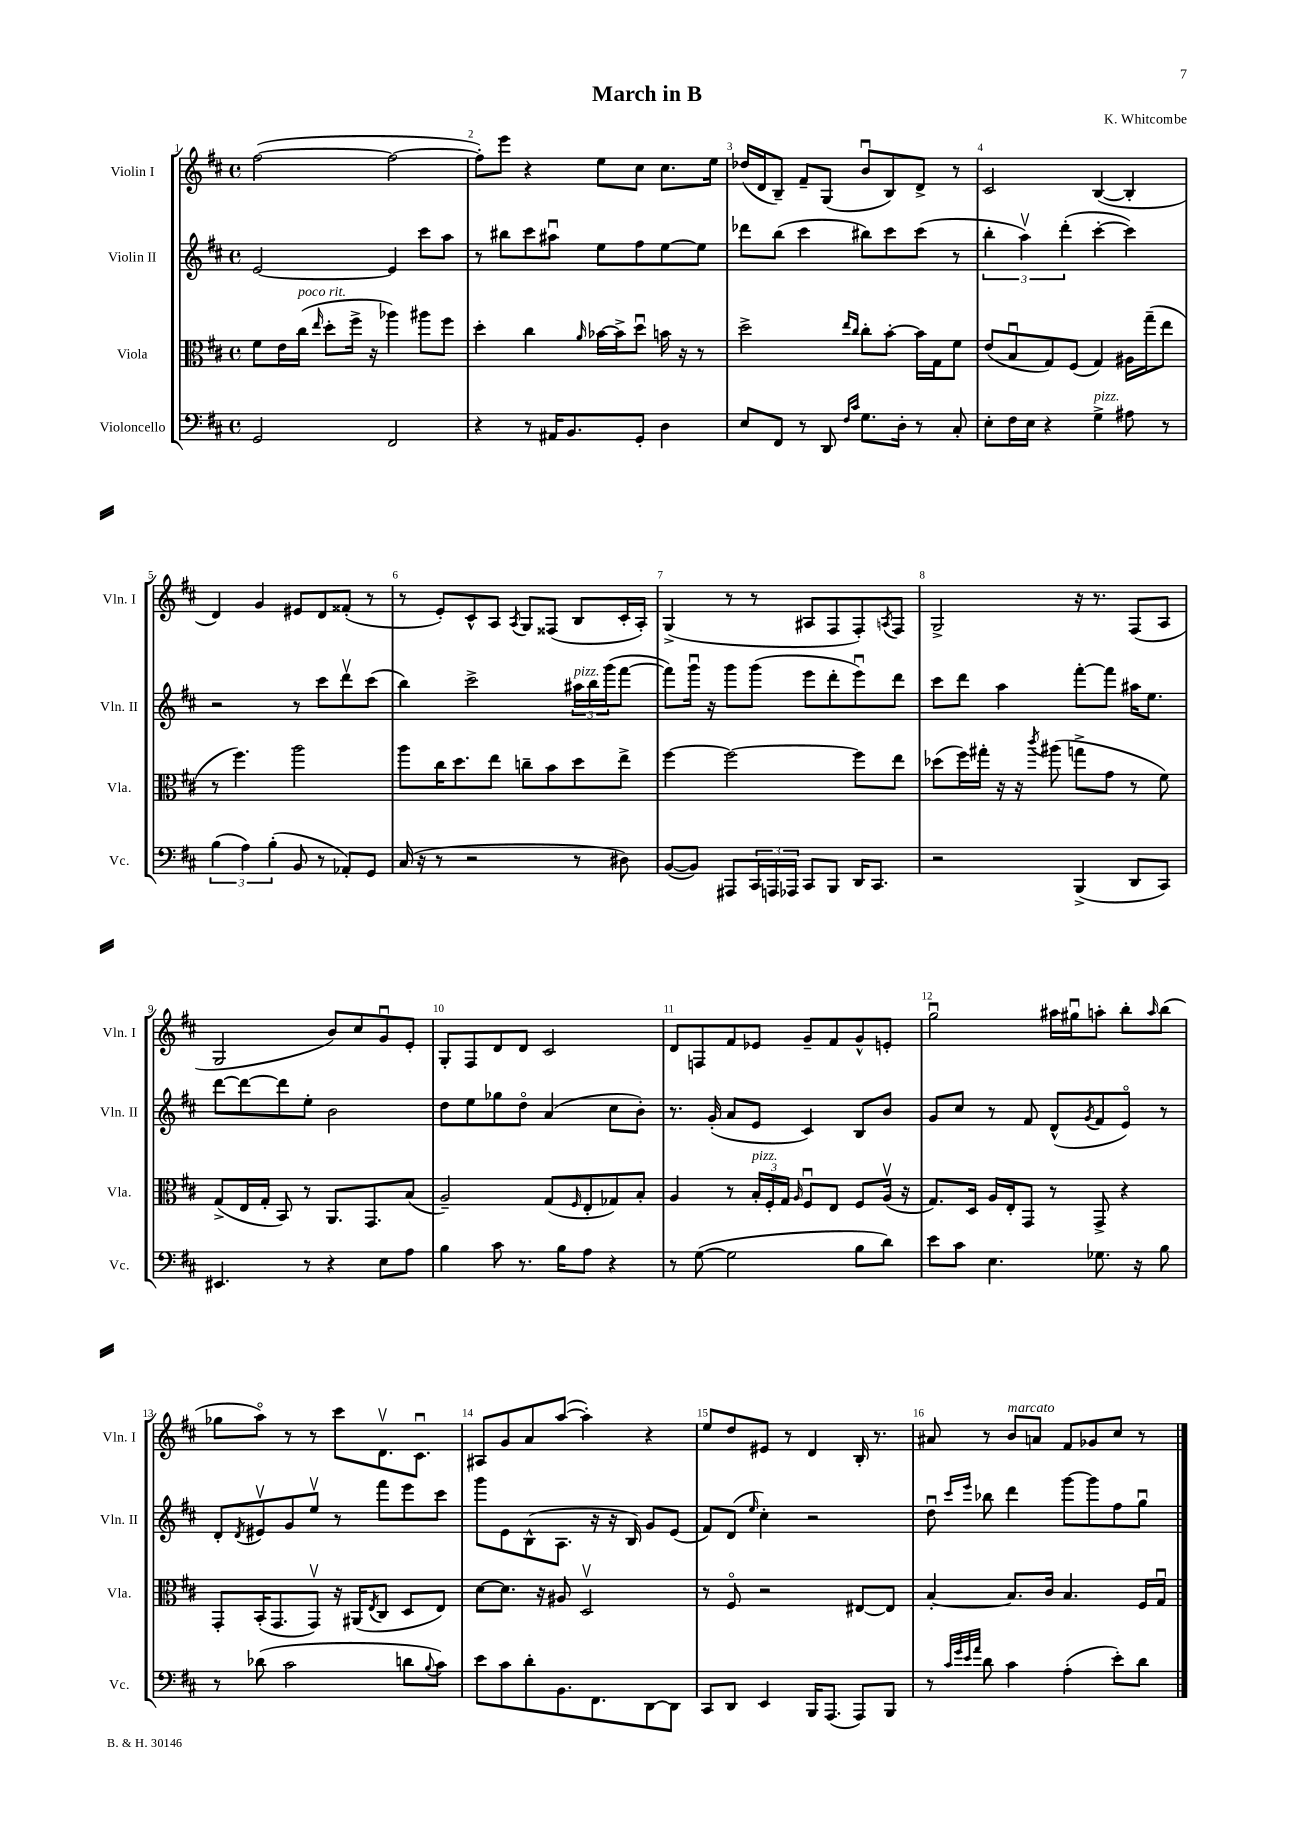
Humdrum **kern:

**kern	**kern	**kern	**kern
*part4	*part3	*part2	*part1
*staff4	*staff3	*staff2	*staff1
*I"Violoncello	*I"Viola	*I"Violin II	*I"Violin I
*I'Vc.	*I'Vla.	*I'Vln. II	*I'Vln. I
*clefF4	*clefC3	*clefG2	*clefG2
*k[f#c#]	*k[f#c#]	*k[f#c#]	*k[f#c#]
*M4/4	*M4/4	*M4/4	*M4/4
*met(c)	*met(c)	*met(c)	*met(c)
=1	=1	=1	=1
2GG/	8f#\L	[2e/	([2ff#\
.	16e\L	.	.
!	!LO:TX:a:i:t=poco rit.	!	!
.	(16cc#\JJ	.	.
.	16qqee/	.	.
.	8dd'\L	.	.
.	16ff#^\Jk	.	.
.	16r	.	.
2FF#/	4aa-X\)	4e/]	2ff#\_
.	8aa#X\L	8ccc#\L	.
.	8ff#\J	8aa\J	.
=2	=2	=2	=2
4r	4dd'\	8r	8ff#'\L])
.	.	8bb#X\L	8eee\J
8r	4cc#\	8ccc#\	4r
16AA#X/KL	.	8aa#Xu\J	.
8.BB/	.	.	.
.	16qqa/	.	.
.	[16b-X\LL	8ee\L	8ee\L
.	16b-^\J]	.	.
8GG'/J	8ddu\J	8ff#\	8cc#\J
4D\	16bn\	[8ee\	8.cc#\L
.	16r	.	.
.	8r	8ee\J]	.
.	.	.	16ee\Jk
=3	=3	=3	=3
8E/L	2dd^\	8ddd-X\L	(16dd-X/LL
.	.	.	16d/J
8FF#/J	.	(8bb\J	8B~/J)
8r	.	4ccc#\	8f#~/L
8DD/	.	.	(8G/J
16qqF#/LL	16qqee/LL	.	.
16qqc#/JJ	16qqcc#/JJ	.	.
8.G\L	8cc#'\L	8bb#X\L)	8bu/L
.	[8b'\J	8ccc#\	8B/)
16D'\Jk	.	.	.
8r	16b\LL]	(8ccc#\J	8d^/J
.	16G\J	.	.
8C#'/	8f#\J	8r	8r
=4	=4	=4	=4
8E'\L	(8e/L	6bb'\	2c#/
16F#\L	8Bu/	.	.
.	.	6aav\)	.
16E\JJ	.	.	.
4r	8G/)	.	.
.	.	(6ddd'\	.
.	(8F#/J	.	.
!LO:TX:a:i:t=pizz.	!	!	!
4G^\	4G/)	[4ccc#'\	([4B/
8A#X\	16A#X\LL	4ccc#\])	4B'/]
.	(16gg~\J	.	.
8r	8ee\J	.	.
!!LO:LB:g=z
=5	=5	=5	=5
(6B\	8r	2r	4d/)
.	4.ff#\)	.	.
6A\)	.	.	.
.	.	.	4g/
(6B'\	.	.	.
8BB/	2aa\	8r	8e#X/L
8r	.	8ccc#\L	8d/
8AA-X'/L)	.	8dddv\	(8f##X'/J
8GG/J	.	(8ccc#\J	8r
=6	=6	=6	=6
(16C#/	8aa\L	4bb\)	8r
16r	.	.	.
8r	16cc#\K	.	8e'/L)
.	8.dd\	.	.
2r	.	2ccc#^\	8c#^^/
.	8ee\J	.	8A/J
.	.	.	8qA/
.	8ccn~\L	.	8G/L
.	8b\	.	(8F##X/J
!	!	!LO:TX:a:i:t=pizz.	!
8r	8dd\	24aa#X\LL	8B/L
.	.	24bb\	.
.	.	(24ggg\J	.
8D#X\)	8ee^\J	[8fff#\J	16c#'/L
.	.	.	16A'/JJ)
=7	=7	=7	=7
([8BB/L	[4ff#\	8fff#\L])	(4G^/
8BB/J])	.	16gggu\Jk	.
.	.	16r	.
8AAA#X/L	2ff#\_	8ggg\L	8r
24CC#/L	.	(8ggg\J	8r
24AAAn/	.	.	.
24AAA-X/JJ	.	.	.
8CC#/L	.	8eee\L	8A#X/L
8BBB/J	.	8ddd'\	8F#/
16DD/KL	8ff#\L]	8eeeu\)	8F#'/)
8.CC#/J	.	.	.
.	.	.	8qAn/
.	8ee\J	8ddd\J	8F#/J
=8	=8	=8	=8
2r	(8dd-X\L	8ccc#\L	2G^/
.	16ff#\L)	8ddd\J	.
.	16gg#X'\JJ	.	.
.	16r	4aa\	.
.	16r	.	.
.	8qccc#/	.	.
.	(8aa#X\	.	.
(4BBB^/	8ggn^\L	[8fff#'\L	16r
.	.	.	8.r
.	8g\J	8fff#\J]	.
8DD/L	8r	16aa#X\KL	(8F#/L
.	.	8.ee\J	.
8CC#/J)	8f#\)	.	8A/J
!!LO:LB:g=z
=9	=9	=9	=9
4.EE#X/	(8G^/L	[8ddd\L	2G/
.	16E/L	8ddd\_	.
.	16G'/JJ	.	.
.	8BB/)	8ddd\]	.
8r	8r	8ee'\J	.
4r	8.AA/L	2b\	8b/L)
.	.	.	8cc#/
.	8.GG/	.	.
8E\L	.	.	8gu/
8A\J	(8B/J	.	8e'/J
=10	=10	=10	=10
4B\	2A~/)	8dd\L	8G'/L
.	.	8ee\	8F#/
8c#\	.	8gg-X\	8d/
8.r	.	8dd\J	8d/J
.	(8G/L	(4a/	2c#/
16B\KL	.	.	.
.	16qqF#/	.	.
8A\J	8E'/	.	.
4r	8G-X/)	8cc#\L	.
.	8B'/J	8b'\J)	.
=11	=11	=11	=11
8r	4A/	8.r	8d/L
([8G\	.	.	8Fn/
.	.	(16g'/	.
2G\]	8r	8a/L	8f#/
!	!LO:TX:a:i:t=pizz.	!	!
.	24B'/LL	8e/J	8e-X/J
.	24F#'/	.	.
.	24G/JJ	.	.
.	16qqA/	.	.
.	8F#u/L	4c#/)	8g~/L
.	8E/J	.	8f#/
8B\L	8F#/L	8B/L	8g^^/
8d\J)	(16Av/Jk	8b/J	8en'/J
.	16r	.	.
=12	=12	=12	=12
8e\L	8.G/L)	8g/L	2ggu\
8c#\J	.	8cc#/J	.
.	16D/Jk	.	.
4.E\	16A/LL	8r	.
.	16E'/J	.	.
.	8GG/J	8f#/	.
.	8r	(8d^^/L	16aa#X\LL
.	.	.	16gg#Xu\J
.	.	8qg/	.
8.G-X\	8GG^/	8f#/	8aan'\J
.	4r	8e/J)	8bb'\L
16r	.	.	.
.	.	.	16qqaa/
8B\	.	8r	(8bb\J
!!LO:LB:g=z
=13	=13	=13	=13
8r	8GG'/L	8d'/L	8gg-X\L
.	.	8qd/	.
(8d-X\	(16BB'/K	8e#Xv/	8aa\J)
.	8.GG/	.	.
2c#\	.	8g/	8r
.	8GGv/J)	8eev/J	8r
.	16r	8r	8ccc#\L
.	(16AA#X/KL	.	.
.	8qE/	.	.
.	8C#/J	8fff#\L	8.dv\
8dn\L	8D/L	8eee\	.
.	.	.	8.c#u\J
8qqB/	.	.	.
8c#\J)	8E/J)	8ccc#\J	.
=14	=14	=14	=14
8e\L	[8d\L	8ggg\L	8A#X/L
8c#\	8.d\J]	8e\	8g/
8d'\	.	(8B^^\	8a/
.	16r	.	.
8.BB\	8A#X/	8.A\J	([8aa/J
.	2Dv/	.	4aa'\])
8.FF#\	.	16r	.
.	.	16r	.
.	.	16B/)	.
[8DD\	.	8g/L	4r
8DD\J]	.	(8e/J	.
=15	=15	=15	=15
8CC#/L	8r	8f#/L)	8ee/L
8DD/J	8F#/	(8d/J	8dd/
.	.	16qqee/	.
4EE/	2r	4cc#'\)	8e#X/J
.	.	.	8r
16BBB/KL	.	2r	4d/
(8.AAA/J	.	.	.
8AAA/L)	[8E#X/L	.	16B'/
.	.	.	8.r
8BBB/J	8E#/J]	.	.
=16	=16	=16	=16
8r	[4B'/	8ddu\	8a#X/
32qqc#/LLL	.	.	.
32qqg/	.	.	.
32qqe/	.	16qqccc#/LL	.
32qqa/JJJ	.	16qqeee/JJ	.
8d\	.	8bb-X\	8r
!	!	!	!LO:TX:a:i:t=marcato
4c#\	8.B/L]	4ddd\	8b/L
.	.	.	8an/J
.	16c#/Jk	.	.
(4A'\	4.B/	[8ggg\L	8f#/L
.	.	8ggg\]	8g-X/
8e'\L)	.	8ff#\	8cc#/J
8d\J	16F#/LL	8ggu\J	8r
.	16Gu/JJ	.	.
==	==	==	==
*-	*-	*-	*-
